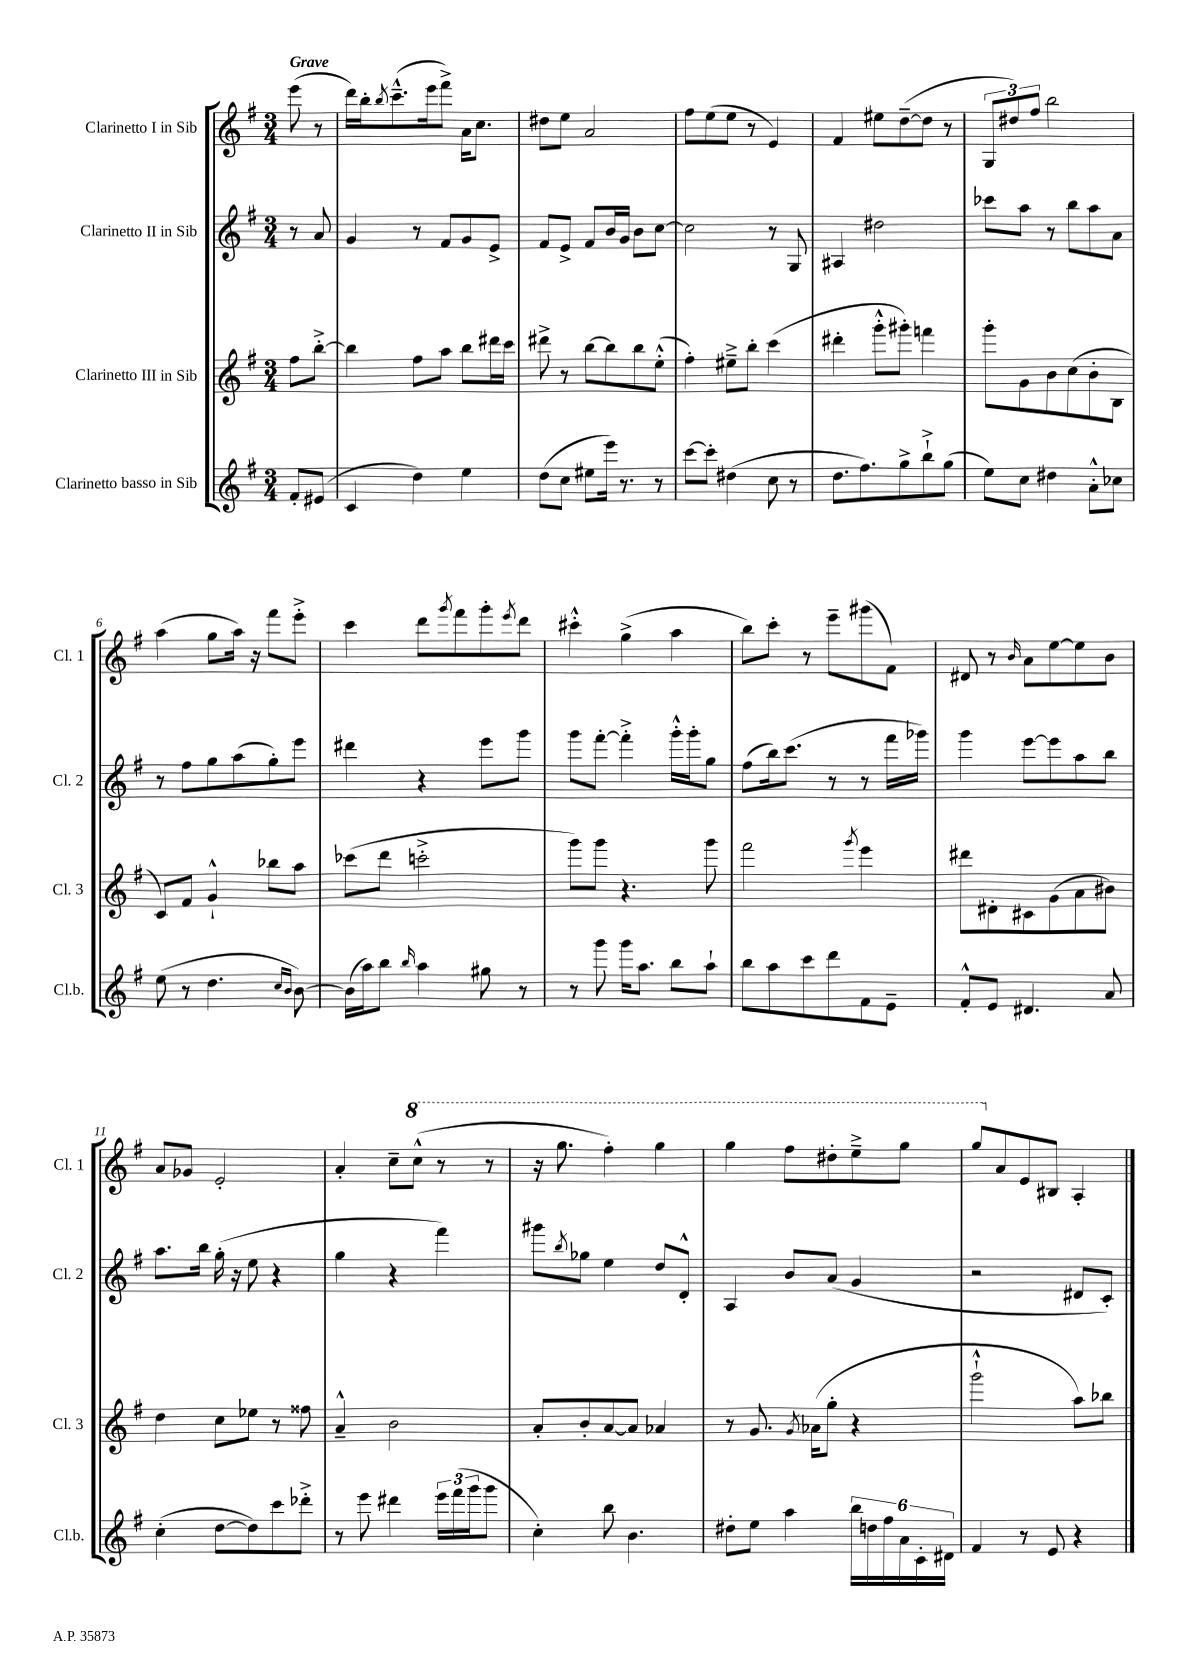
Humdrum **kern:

**kern	**kern	**kern	**kern
*part4	*part3	*part2	*part1
*staff4	*staff3	*staff2	*staff1
*I"Clarinetto basso in Sib	*I"Clarinetto III in Sib	*I"Clarinetto II in Sib	*I"Clarinetto I in Sib
*I'Cl.b.	*I'Cl. 3	*I'Cl. 2	*I'Cl. 1
*clefG2	*clefG2	*clefG2	*clefG2
*k[f#]	*k[f#]	*k[f#]	*k[f#]
*M3/4	*M3/4	*M3/4	*M3/4
=	=	=	=
!	!	!	!LO:TX:a:B:t=Grave
8f#'/L	8ff#\L	8r	(8eee\
(8e#X/J	[8bb'^\J	8a/	8r
=1	=1	=1	=1
4c/	4bb\]	4g/	16ddd\LL)
.	.	.	16bb'\J
.	.	.	8qbb/
.	.	.	(8.ccc~^^\
4dd\)	8ff#\L	8r	.
.	.	.	16eee\k
.	8aa\J	8f#/L	8fff#^\J)
4ee\	8bb\L	8g/	16a\KL
.	.	.	8.cc\J
.	16ddd#X\L	8e^/J	.
.	16ccc\JJ	.	.
=2	=2	=2	=2
(8dd\L	8ddd#X^\	8f#/L	8dd#X\L
8cc\J	8r	8e^/J	8ee\J
8ee#X\L	[8bb\L	8f#/L	2a/
16eee\Jk)	8bb\]	16b/L	.
8.r	.	16g/JJ	.
.	8bb\	8b\L	.
8r	(8ee'^^\J	[8cc\J	.
=3	=3	=3	=3
[8ccc\L	4ff#'\)	2cc\]	8ff#\L
8ccc'\J]	.	.	(8ee\
(4dd#X\	8ee#X~^\L	.	8ee\J
.	8bb'\J	.	8r
8cc\	(4ccc\	8r	4e/)
8r	.	8G/	.
=4	=4	=4	=4
8.dd\L	4ddd#X'\	4A#X/	4f#/
8.ff#\)	.	.	.
.	8ggg'^^\L	2dd#X\	8ee#X\L
8gg^\	8ggg#X'\J)	.	([8dd~\
8bb`^\	4fffn\	.	8dd\J]
(8gg\J	.	.	8r
=5	=5	=5	=5
8ee\L)	8ggg'\L	8ccc-X\L	12G/L
.	.	.	12dd#X/)
8cc\J	8g\	8aa\J	.
.	.	.	12ff#/J
4dd#X\	8b\	8r	2bb\
.	(8cc\	8bb\L	.
8a'^^\L	8b'\	8aa\	.
8cc-X\J	8B\J	8a\J	.
!!LO:LB:g=z
=6	=6	=6	=6
(8ee\	8c/L)	8r	(4aa\
8r	8f#/J	8ff#\L	.
4.dd\	4g`^^/	8gg\	8gg\L
.	.	(8aa\	16aa\Jk)
.	.	.	16r
.	8bb-X\L	8gg'\)	8fff#\L
16qqcc/LL	.	.	.
16qqb/JJ	.	.	.
[8b\)	8aa\J	8eee\J	8eee'^\J
=7	=7	=7	=7
(16b\LL]	(8ccc-X\L	4ddd#X\	4ccc\
16aa\J)	.	.	.
8bb\J	8ddd\J	.	.
16qqbb/	.	.	.
4aa\	2cccn'^\	4r	8ddd\L
.	.	.	8qggg/
.	.	.	8fff#\
8gg#X\	.	8eee\L	8ggg'\
.	.	.	8qeee/
8r	.	8ggg\J	8ddd\J
=8	=8	=8	=8
8r	8ggg\L)	8ggg\L	4ccc#X'^^\
8ggg\	8ggg\J	[8fff#'\J	.
16ggg\KL	4.r	4fff#'^\]	(4gg^\
8.aa\J	.	.	.
8bb\L	.	16ggg'^^\LL	4aa\
.	.	16ggg'\J	.
8aa`\J	8ggg\	8gg\J	.
=9	=9	=9	=9
8bb\L	2fff#\	(8ff#\L	8bb\L)
8aa\	.	16bb\k)	8ccc'\J
.	.	(8.ccc\J	.
8ccc\	.	.	8r
8ddd\	.	8r	8eee~\L
.	8qggg/	.	.
8f#\	4eee\	8r	(8ggg#X\
8e~\J	.	16fff#\LL	8f#\J)
.	.	16ggg-X\JJ)	.
=10	=10	=10	=10
8f#'^^/L	8ddd#X\L	4ggg\	8d#X/
8e/J	8d#X'\	.	8r
.	.	.	16qqb/
4.d#X/	8c#X\	[8eee\L	8a\L
.	(8g\	8eee\]	[8ee\
.	8a\	8aa\	8ee\]
8a/	8b#X\J)	8bb\J	8b\J
!!LO:LB:g=z
=11	=11	=11	=11
(4cc'\	4dd\	8.aa\L	8a/L
.	.	.	8g-X/J
.	.	16bb\Jk	.
[8dd\L	8cc\L	(16gg'\	2e'/
.	.	16r	.
8dd\])	8ee-X\J	8ee\	.
8ccc\	8r	4r	.
8ddd-X'^\J	8ff##X\	.	.
=12	=12	=12	=12
8r	4a~^^/	4gg\	4a'/
8eee\	.	.	.
4ddd#X\	2b\	4r	8cc~\L
*	*	*	*8va
.	.	.	(8ccc^^\J
24eee\LL	.	4fff#\)	8r
(24fff#\	.	.	.
24ggg\J	.	.	.
8ggg\J	.	.	8r
=13	=13	=13	=13
4cc'\)	8a'/L	8ggg#X\L	16r
.	.	.	8.ggg\
.	.	8qbb/	.
.	8b'/	8gg-X\J	.
8bb\	[8a/	4ee\	4fff#'\)
4.b\	8a/J]	.	.
.	4a-X/	8dd/L	4ggg\
.	.	8d'^^/J	.
=14	=14	=14	=14
8dd#X'\L	8r	4A/	4ggg\
8ee\J	8.g/	.	.
4aa\	.	8b/L	8fff#\L
.	8qg/	.	.
.	(16a-X\KL	.	.
.	8gg'\J	(8a/J	8ddd#X'\
24bb\LL	4r	4g/	8eee~^\
24ddn\	.	.	.
24ff#\	.	.	.
24a\	.	.	8ggg\J
24c'\	.	.	.
24d#X\JJ	.	.	.
=15	=15	=15	=15
4f#/	2ggg`^^\	2r	8ggg/L
*	*	*	*X8va
.	.	.	8a/
8r	.	.	8e/
8e/	.	.	8B#X/J
4r	8aa\L)	8d#X/L	4A'/
.	8bb-X\J	8c'/J)	.
==	==	==	==
*-	*-	*-	*-
